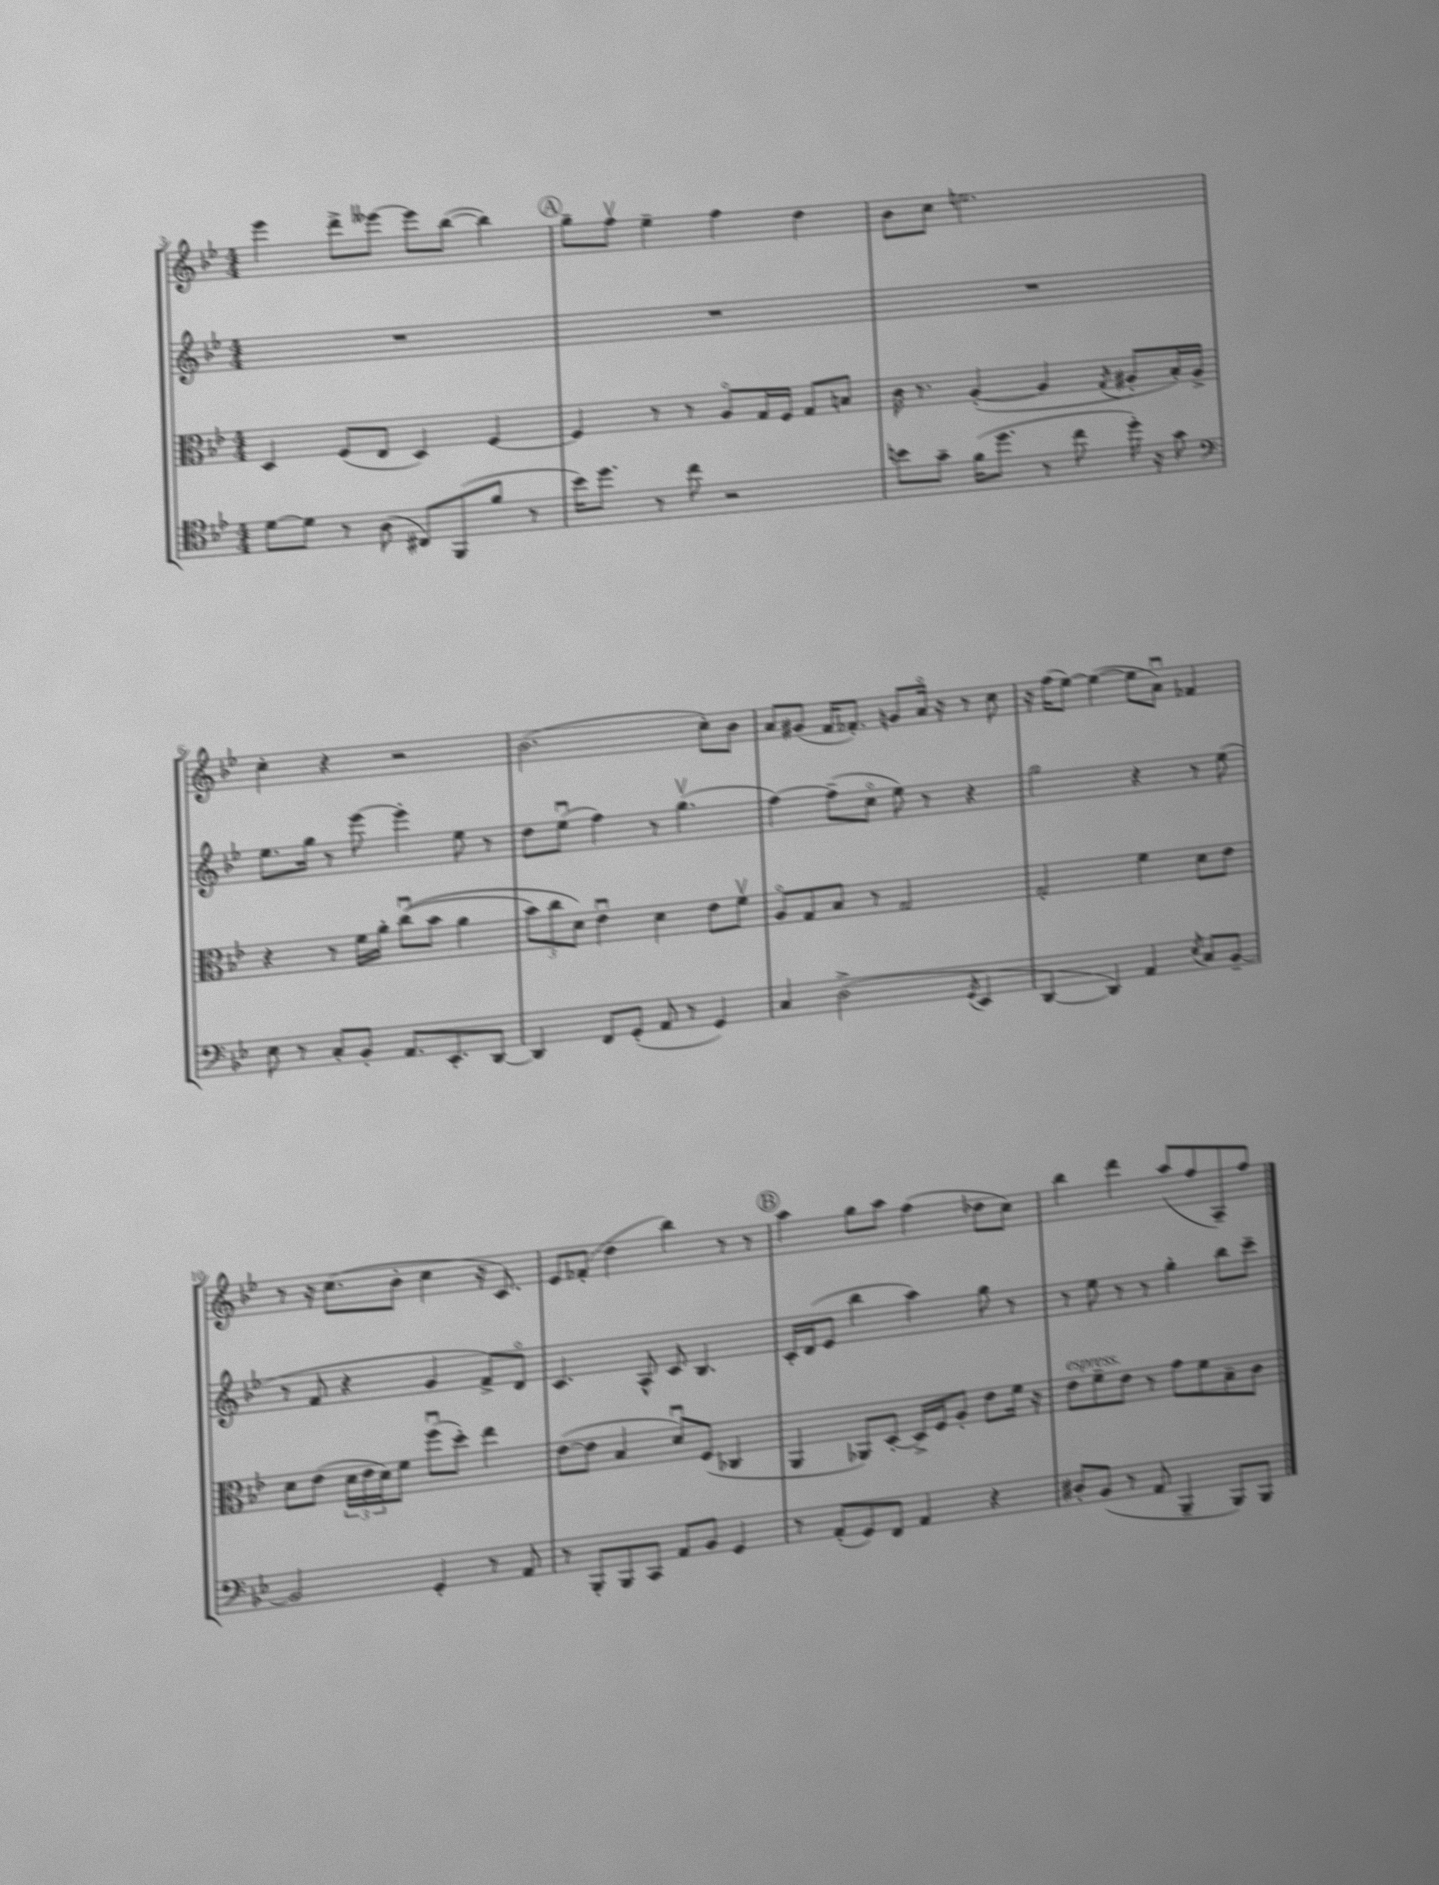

**kern	**kern	**kern	**kern
*part4	*part3	*part2	*part1
*staff4	*staff3	*staff2	*staff1
*clefC4	*clefC3	*clefG2	*clefG2
*k[b-e-]	*k[b-e-]	*k[b-e-]	*k[b-e-]
*M4/4	*M4/4	*M4/4	*M4/4
=3	=3	=3	=3
[8d\L	4D/	1r	4eee-\
8d\J]	.	.	.
8r	(8F/L	.	8ddd^\L
(8A\	8E-/J	.	[8eee--X\J
8C#X/L)	4D/)	.	8eee--\L]
(8FF/	.	.	([8bb-\J
8f/J	[4F/	.	4bb-\])
8r	.	.	.
!!LO:REH:place=s1:t=A
=4	=4	=4	=4
16b-\KL)	4F/]	1r	8gg~\L
8.dd\J	.	.	.
.	.	.	8ffv\J
8r	8r	.	4ee-~\
8cc\	8r	.	.
2r	8A/L	.	4ff\
.	16G/L	.	.
.	16F/JJ	.	.
.	8G/L	.	4dd\
.	8Bn/J	.	.
=5	=5	=5	=5
8bn\L	16c\	1r	8b-\L
.	8.r	.	.
8g~\J	.	.	8cc\J
(16f\KL	([4A'/	.	2.een\
8.dd\J	.	.	.
8r	4A/]	.	.
8cc\	.	.	.
.	8qG/	.	.
16dd'\)	8A#X'/L	.	.
16r	.	.	.
8g\	16B-'/L)	.	.
.	16A#^/JJ	.	.
!!LO:LB:g=z
=6	=6	=6	=6
*clefF4	*	*	*
8E-\	4r	8.ee-\L	4cc'\
8r	.	.	.
.	.	16gg\Jk	.
8C'/L	8r	8r	4r
8BB-'/J	16f\LL	[8eee-\	.
.	16a'\JJ	.	.
8.AA/L	((8ccu\L	4eee-'\]	2r
.	8b-\J	.	.
8.EE-'/	.	.	.
.	4a\	8ee-\	.
[8DD/J	.	8r	.
=7	=7	=7	=7
4DD/]	12b-\L)	8dd\L	(2.b-\
.	12cc\	.	.
.	.	(8ee-u\J	.
.	12d\J)	.	.
8FF/L	4e-u\	4ff\)	.
(8GG'/J	.	.	.
8AA/	4d\	8r	.
8r	.	(4.ggv\	.
4GG/)	8e-\L	.	8cc'\L)
.	8fv\J	.	8b-\J
=8	=8	=8	=8
4C/	8A/L	[4ff\)	8a/L
.	8G/	.	(8g#X/J
(2D^\	8B-/J	(8ff~\L]	16f/KL
.	.	.	8.f-X'/J)
.	8r	8cc\J	.
.	2G/	8ee-\)	8gn/L
.	.	8r	16a/Jk
.	.	.	16r
8qGG/	.	.	.
4EE-/	.	4r	8r
.	.	.	8cc\
=9	=9	=9	=9
[4DD/	2G'/	2gg\	16r
.	.	.	(16ff\KL
.	.	.	[8ee-\J)
4DD/])	.	.	(4ee-\_
4AA/	4f\	4r	8ee-\L]
.	.	.	8au\J)
8qE-/	.	.	.
8C/L	8d\L	8r	4f-X/
[8BB-~/J	8e-\J	(8ee-\	.
!!LO:LB:g=z
=10	=10	=10	=10
2BB-/]	8d\L	8r	8r
.	(8e-\J	8f/	16r
.	.	.	(8.cc\L
.	24d\LL	4r	.
.	24e-\	.	.
.	24d\J)	.	.
.	8f\J	.	8b-'\J
4GG'/	(8ffu\L	4g/	4cc\
.	8dd'\J)	.	.
8r	4ee-\	8f^/L)	16r
.	.	.	8.c/)
8AA/	.	8d/J	.
=11	=11	=11	=11
8r	([8e-\L	4.c/	8e-/L
8BBB-'/L	8e-\J]	.	(8f-X'/J
8BBB-/	4B-/	.	4dd\
8CC/J	.	8A^^/	.
8AA/L	8du/L)	8c/	4bb-\)
8BB-/J	(8F/J	4.B-/	.
4GG/	4C-X/	.	8r
.	.	.	8r
!!LO:REH:place=s1:t=B
=12	=12	=12	=12
8r	4AA/	16c'/LL	4aa\
.	.	(16d/J	.
(8AA'/L	.	8e-/J	.
8GG/)	8AA-X/L)	4bb-\	8gg\L
8FF/J	[8D'/J	.	8aa\J
4AA/	16D^/LL]	4aa\)	(4ff\
.	16F/J	.	.
.	8A'/J	.	.
4r	8e-\L	8gg\	8dd-X\L
.	16f\Jk	8r	8cc\J)
.	16r	.	.
=13	=13	=13	=13
!	!LO:TX:a:i:t=espress.	!	!
8D#X'/L	8e-\L	8r	4bb-\
(8BB-/J	8f~\	8ee-\	.
8r	8e-\J	8r	4ddd\
8AA/	8r	8r	.
4BBB-~/	8g\L	4gg'\	(8aa/L
.	8f\	.	8ff/
8BBB-/L)	8B-~\	8bb-\L	8A~/)
8BBB-/J	8c\J	8ccc~\J	8ff/J
==	==	==	==
*-	*-	*-	*-
